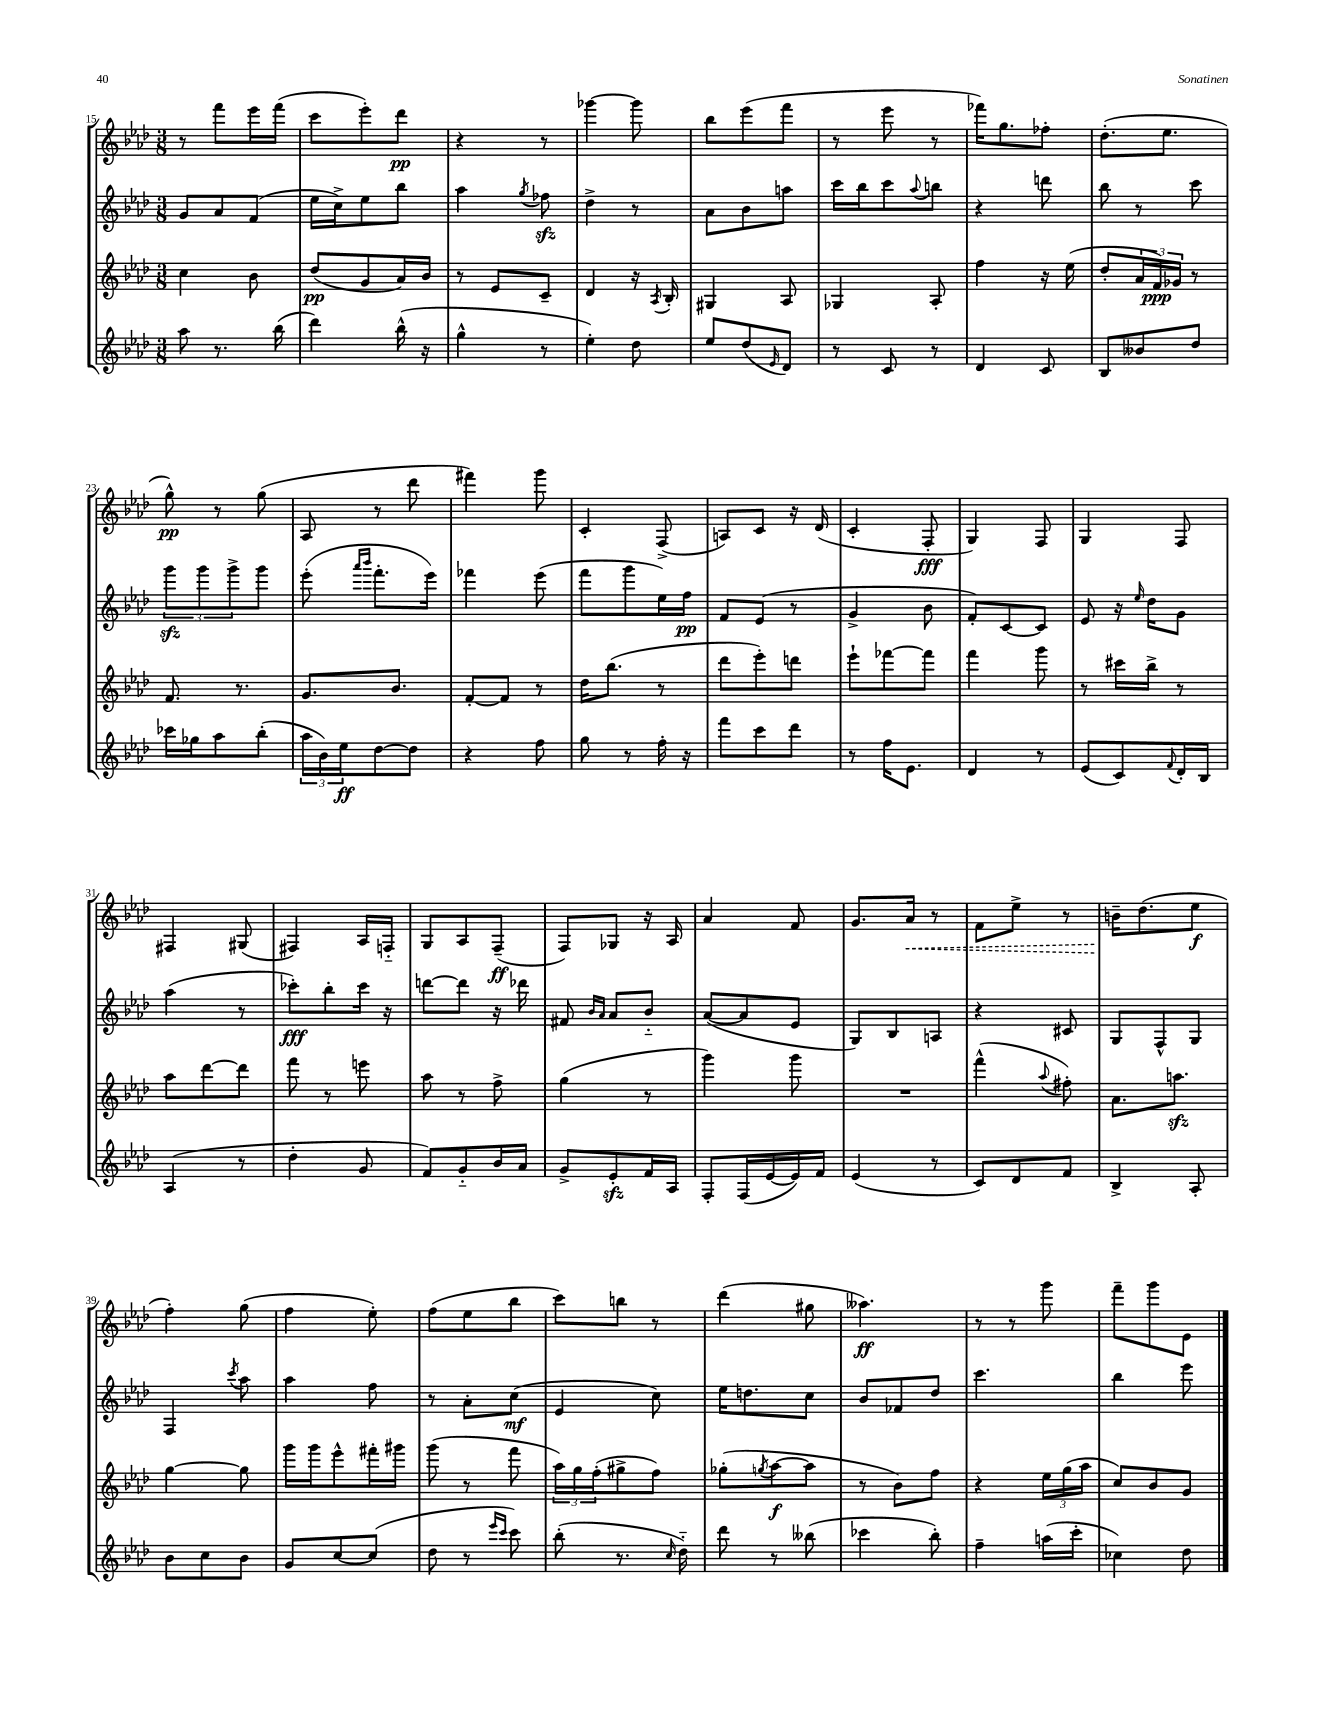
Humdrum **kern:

**kern	**kern	**kern	**kern
*staff4	*staff3	*staff2	*staff1
*clefG2	*clefG2	*clefG2	*clefG2
*k[b-e-a-d-]	*k[b-e-a-d-]	*k[b-e-a-d-]	*k[b-e-a-d-]
*M3/8	*M3/8	*M3/8	*M3/8
8aa-\	4cc\	8g/L	8r
8.r	.	8a-/	8fff\L
.	8b-\	(8f/J	16eee-\L
(16bb-\	.	.	(16fff\JJ
=	=	=	=
4ddd-\)	(8dd-/L	16ee-\LL	8ccc\L
.	.	16cc^\J)	.
.	8g/	8ee-\	8eee-'\)
(16bb-^^\	16a-/L)	8bb-\J	8ddd-\J
16r	16b-/JJ	.	.
=	=	=	=
4gg^^\	8r	4aa-\	4r
.	8e-/L	.	.
.	.	8qgg/	.
8r	8c~/J	8ff-\	8r
=	=	=	=
4ee-'\)	4d-/	4dd-^\	[4ggg-\
8dd-\	16r	8r	8ggg-\]
.	8qA-/	.	.
.	16B-'/	.	.
=	=	=	=
8ee-/L	4G#/	8a-\L	8bb-\L
(8dd-/	.	8b-\	(8eee-\
16qqe-/	.	.	.
8d-/J)	8A-/	8aa\J	8fff\J
=	=	=	=
8r	4G-/	16ccc\LL	8r
.	.	16bb-\J	.
8c/	.	8ccc\	8eee-\
.	.	8qqaa-/	.
8r	8A-'/	8bb\J	8r
=	=	=	=
4d-/	4ff\	4r	16fff-\LK)
.	.	.	8.gg\
8c/	16r	8ddd\	8ff-'\J
.	(16ee-\	.	.
=	=	=	=
8B-/L	8dd-'/L	8bb-\	(8.dd-'\L
8b--/	24a-/L	8r	.
.	24f/)	.	.
.	.	.	8.ee-\J
.	24g-/JJ	.	.
8dd-/J	8r	8ccc\	.
=	=	=	=
16ccc-\LL	8.f/	12ggg\L	8gg^^\)
16gg-\J	.	.	.
.	.	12ggg\	.
8aa-\	.	.	8r
.	.	12ggg^\	.
.	8.r	.	.
(8bb-'\J	.	8ggg\J	(8gg\
=	=	=	=
24aa-\LL	8.g/L	(8eee-'\	8A-/
24b-\)	.	.	.
24ee-\J	.	.	.
.	.	16qqaaa-/LL	.
.	.	16qqbbb-/JJ	.
[8dd-\	.	8.fff'\L	8r
.	8.b-/J	.	.
8dd-\]J	.	.	8ddd-\
.	.	16eee-\Jk)	.
=	=	=	=
4r	[8f'/L	4fff-\	4fff#\)
.	8f/]J	.	.
8ff\	8r	(8eee-\	8ggg\
=	=	=	=
8gg\	16dd-\LK	8fff\L	4c'/
.	(8.bb-\J	.	.
8r	.	8ggg\	.
16ff'\	8r	16ee-\L)	(8F^/
16r	.	16ff\JJ	.
=	=	=	=
8fff\L	8ddd-\L	8f/L	8A/L)
8ccc\	8eee-'\)	(8e-/J	8c/J
8ddd-\J	8ddd\J	8r	16r
.	.	.	(16d-/
=	=	=	=
8r	8eee-`\L	4g^/	4c'/
16ff\LK	[8fff-\	.	.
8.e-\J	.	.	.
.	8fff-\]J	8b-\	8F'/
=	=	=	=
4d-/	4fff\	8f'/L)	4G/)
.	.	[8c/	.
8r	8ggg\	8c/]J	8F/
=	=	=	=
(8e-/L	8r	8e-/	4G/
8c/)	16ccc#\LL	16r	.
.	.	16qqee-/	.
.	16bb-^\JJ	16dd-\LK	.
8qqf/	.	.	.
16d-'/L	8r	8g\J	8F/
16B-/JJ	.	.	.
=	=	=	=
(4A-/	8aa-\L	(4aa-\	4F#/
.	[8ddd-\	.	.
8r	8ddd-\]J	8r	(8G#/
=	=	=	=
4dd-'\	8fff\	8ccc-'\L)	4F#/)
.	8r	8bb-'\	.
8g/	8eee\	16ccc-\Jk	16A-/LL
.	.	16r	16F'~/JJ
=	=	=	=
8f/L)	8aa-\	[8ddd\L	8G/L
8g'~/	8r	8ddd\]J	8A-/
16b-/L	8ff^\	16r	(8F~/J
16a-/JJ	.	16ddd-\	.
=	=	=	=
8g^/L	(4gg\	8f#/	8F/L)
.	.	16qqb-/LL	.
.	.	16qqa-/JJ	.
8e-'/	.	8a-/L	8G-/J
16f/L	8r	8b-'~/J	16r
16A-/JJ	.	.	16A-/
=	=	=	=
8F'/L	4ggg\)	([8a-/L	4a-/
(16F/L	.	8a-/]	.
[16e-/	.	.	.
16e-/])	8ggg\	8e-/J	8f/
16f/JJ	.	.	.
=	=	=	=
(4e-/	4.r	8G/L)	8.g/L
.	.	8B-/	.
.	.	.	16a-/Jk
8r	.	8A/J	8r
=	=	=	=
8c/L)	(4fff^^\	4r	8f\L
8d-/	.	.	8ee-^\J
.	8qqaa-/	.	.
8f/J	8ff#'\)	8c#/	8r
=	=	=	=
4B-^/	8.a-\L	8G/L	16b~\LK
.	.	.	(8.dd-\
.	.	8F^^/	.
.	8.aa\J	.	.
8A-'/	.	8G/J	8ee-\J
=	=	=	=
8b-\L	[4gg\	4F/	4ff'\)
8cc\	.	.	.
.	.	8qccc/	.
8b-\J	8gg\]	8aa-\	(8gg\
=	=	=	=
8g/L	16ggg\LL	4aa-\	4ff\
.	16ggg\J	.	.
[8cc/	8eee-^^\	.	.
(8cc/]J	16fff#'\L	8ff\	8ee-'\)
.	16ggg#\JJ	.	.
=	=	=	=
8dd-\	(8ggg\	8r	(8ff\L
8r	8r	8a-'\L	8ee-\
16qqeee-/LL	.	.	.
16qqccc/JJ	.	.	.
8ccc\)	8fff\	(8cc\J	8bb-\J
=	=	=	=
(8bb-'\	24aa-\LL)	4e-/	8ccc\L)
.	24gg\	.	.
.	(24ff'\J	.	.
8.r	8gg#^\	.	8bb\J
.	8ff\J)	8cc\)	8r
16qqcc/	.	.	.
16dd-'~\)	.	.	.
=	=	=	=
8ddd-\	(8gg-'\L	16ee-\LK	(4ddd-\
.	.	8.dd\	.
.	8qgg/	.	.
8r	[8aa-\	.	.
(8bb--\	8aa-\]J	8cc\J	8gg#\
=	=	=	=
4ccc-\	8r	8b-/L	4.aa--\)
.	8b-\L)	8f-/	.
8bb-'\)	8ff\J	8dd-/J	.
=	=	=	=
4ff~\	4r	4.ccc\	8r
.	.	.	8r
(16aa\LL	24ee-\LL	.	8ggg\
.	(24gg\	.	.
16ccc'\JJ	.	.	.
.	24aa-\JJ	.	.
=	=	=	=
4cc-\)	8cc/L)	4bb-\	8fff~\L
.	8b-/	.	8ggg\
8dd-\	8g/J	8eee-\	8e-\J
==	==	==	==
*-	*-	*-	*-
